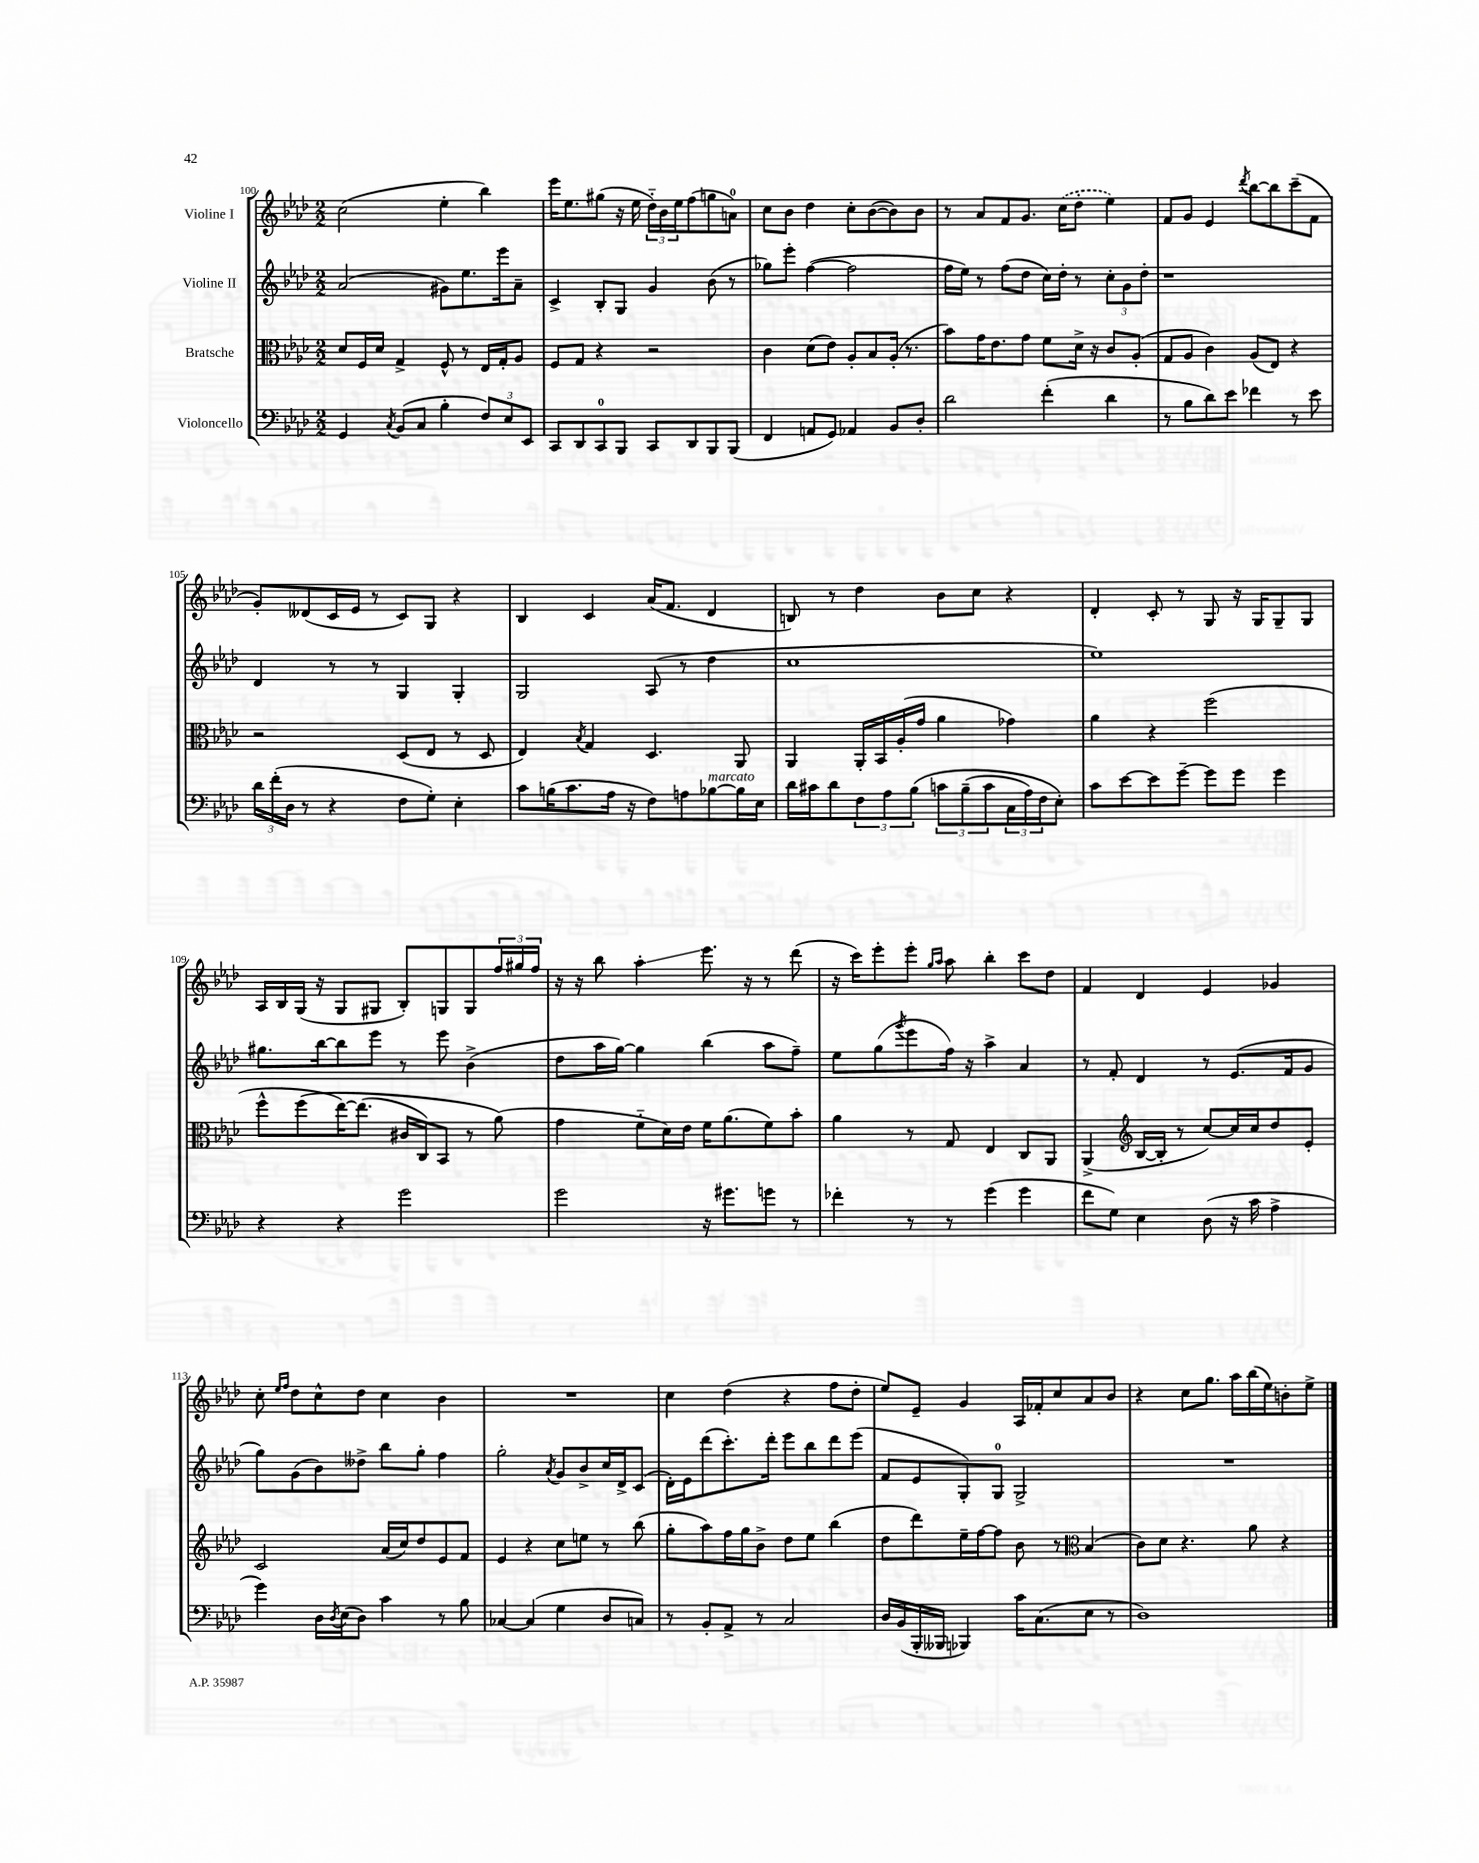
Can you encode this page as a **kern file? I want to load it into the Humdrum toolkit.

**kern	**kern	**kern	**kern
*staff4	*staff3	*staff2	*staff1
*clefF4	*clefC3	*clefG2	*clefG2
*k[b-e-a-d-]	*k[b-e-a-d-]	*k[b-e-a-d-]	*k[b-e-a-d-]
*M2/2	*M2/2	*M2/2	*M2/2
4GG/	8d-/L	(2a-/	(2cc\
.	16F/L	.	.
.	16d-/JJ	.	.
8qC/	.	.	.
(8BB-/L	4G^/	.	.
8C/J	.	.	.
4B-'\	8F^^/	8g#\L)	4ee-'\
.	8r	8.ee-\	.
12F/L)	16E-/LL	.	4bb-\)
.	16G'/J	16eee-\k	.
12E-/	.	.	.
.	8A-/J	8a-~\J	.
12EE-/J	.	.	.
=	=	=	=
8CC/L	8F/L	4c^/	16eee-\LK
.	.	.	8.ee-\
8DD-/	8G/J	.	.
8CC/	4r	8B-'/L	(8gg#\J
8BBB-/J	.	8G/J	16r
.	.	.	16ee-\
8CC/L	2r	4g/	24dd-'~\LL)
.	.	.	24b-\
.	.	.	24ee-\J
8DD-/	.	.	(8ff\
8BBB-/	.	(8b-\	8gg\
(8BBB-/J	.	8r	8a\J)
=	=	=	=
4FF/	4c\	8gg-\L)	8cc\L
.	.	8eee-'\J	8b-\J
8AA/L	(8d-\L	([4ff\	4dd-\
8GG/J)	8e-\J)	.	.
4AA-/	8A-'/L	2ff\]	8cc'\L
.	8B-/	.	([8b-\
8BB-/L	(16A-'/Jk	.	8b-\])
.	8.r	.	.
8D-'/J	.	.	8b-\J
=	=	=	=
2d-\	8b-\L)	16ff\LL	8r
.	.	16ee-\JJ)	.
.	16g\K	8r	8a-/L
.	8.e-\	.	.
.	.	(8ff\L	8f/
.	8g\J	8dd-\J	8.g/J
(4f'\	8f\L	16cc\LL)	.
.	.	16dd-'\JJ	(16cc\LK
.	16d-^\Jk	8r	8dd-'\J
.	16r	.	.
4d-\	8c/L	12cc'\L	4ee-\)
.	.	12g\	.
.	(8A-'/J	.	.
.	.	12dd-'\J	.
=	=	=	=
8r	8G/L	1r	8f/L
8B-\L	8A-/J	.	8g/J
8d-\)	4c\)	.	4e-/
8e-\J	.	.	.
.	.	.	8qddd-/
4f-\	(8A-/L	.	[8bb-\L
.	8E-/J)	.	8bb-\]
8r	4r	.	(8ccc~\
8e-\	.	.	8f\J
=	=	=	=
24d-\LL	2r	4d-/	8g'/L)
(24f'\	.	.	.
24D-\JJ	.	.	.
8r	.	.	(8d--/
4r	.	8r	16c/L
.	.	.	16e-/JJ
.	.	8r	8r
8F\L	(8D-/L	4G/	8c/L)
8G'\J)	8E-/J	.	8G/J
4E-'\	8r	4G'/	4r
.	8D-/	.	.
=	=	=	=
8c\L	4E-/)	2G/	4B-/
(16B\K	.	.	.
8.c\	.	.	.
.	8qB-/	.	.
.	4G/	.	4c/
16A-\Jk	.	.	.
16r	.	.	.
8F\L)	4.D-/	(8A-/	(16a-/LK
.	.	.	8.f/J
8A\	.	8r	.
[8B-\	.	4dd-\	4d-/
16B-\]L	8AA-/	.	.
16E-\JJ	.	.	.
=	=	=	=
16d-\LL	4AA-/	1cc	8B/)
16c#\J	.	.	.
8d-\	.	.	8r
12F\	16AA-'/LL	.	4dd-\
.	16BB-/	.	.
12A-\	.	.	.
.	(16A-'/	.	.
&(12B-\J	.	.	.
.	16g/JJ	.	.
12c\L	4a-\	.	8b-\L
(12B-~\	.	.	.
.	.	.	8cc\J
12c\	.	.	.
24C\L	4g-\)	.	4r
24A-\)	.	.	.
24F\J	.	.	.
8E-'\J&)	.	.	.
=	=	=	=
8c\L	4a-\	1ee-)	4d-'/
[8e-\	.	.	.
8e-\]	4r	.	8c'/
[8g~\J	.	.	8r
8g\]L	(2ff\	.	8G/
8g\J	.	.	16r
.	.	.	16G/LK
4g\	.	.	8G~/
.	.	.	8G/J
=	=	=	=
4r	8ff^^\L	8.gg#\L	16A-/LL
.	.	.	16B-/
.	&(8ff\	.	(16G/JJ
.	.	[16bb-\k	16r
4r	[16ee-\K)	8bb-\]	8G/L
.	(8.ee-\]J	.	.
.	.	8eee-\J	8G#/J
2g\	16c#/LL	8r	8B-'/L)
.	16C/J)	.	.
.	8BB-/J	8eee-\	8G/
.	8r	(4b-^\	8G/
.	(8a-\&)	.	24ff/L
.	.	.	24gg#/
.	.	.	24ff/JJ
=	=	=	=
2g\	4g\	8dd-\L	16r
.	.	.	16r
.	.	16aa-\L	8bb-\
.	.	[16gg\JJ)	.
.	8f'~\L	4gg\]	4aa-'\
.	16d-\L)	.	.
.	16e-\JJ	.	.
16r	16f\LK	(4bb-\	8.eee-\
8.g#\L	(8.a-\	.	.
.	.	.	16r
8g\J	8f\)	8aa-\L	8r
8r	8b-'\J	8ff~\J)	(8ddd-\
=	=	=	=
4f-'\	4a-\	8ee-\L	16r
.	.	.	16ccc\LK)
.	.	(8gg\	8eee-'\
.	.	8qggg/	.
8r	8r	8eee-\	8eee-'\J
.	.	.	16qqgg/LL
.	.	.	16qqaa-/JJ
8r	8G/	16ff\Jk)	8aa-\
.	.	16r	.
(4g\	4E-/	4aa-^\	4bb-'\
4g\	8C/L	4a-/	8ccc\L
.	8AA-/J	.	8dd-\J
=	=	=	=
8f\L	(4AA-^/	8r	4f/
8G\J)	.	8f'/	.
*	*clefG2	*	*
4E-\	[16B-/LL	4d-/	4d-/
.	16B-'/]JJ	.	.
.	8r	.	.
(8D-\	[8cc/L)	8r	4e-/
16r	16cc/]L	(8.e-/L	.
16c\	16cc/J	.	.
4A-^\	8dd-/	.	4g-/
.	.	16f/k	.
.	8e-'/J	8g/J	.
=	=	=	=
4g\)	2c/	8gg\L)	8cc'\
.	.	.	16qqee-/LL
.	.	.	16qqff/JJ
.	.	(8g\	8dd-\L
16D-\LL	.	8b-\)	8cc^^\
8qD-/	.	.	.
(16E-\J	.	.	.
8D-\J)	.	8dd--^\J	8dd-\J
4c\	(16a-/LL	8bb-\L	4cc\
.	16cc/J)	.	.
.	8dd-/	8gg'\J	.
8r	8e-/	4ff\	4b-\
8B-\	8f/J	.	.
=	=	=	=
[4C-/	4e-/	2gg'\	1r
(4C-/]	4r	.	.
.	.	8qa-/	.
4G\	8cc\L	8g/L	.
.	8ee\J	8b-^/	.
8D-/L	8r	16cc/L	.
.	.	16d-^/J	.
8C/J)	(8bb-\	(8c/J	.
=	=	=	=
8r	8gg'\L	16d-'\LL)	4cc\
.	.	16e-\J	.
8BB-'/L	8aa-\)	(8ddd-\	.
8AA-^/J	16ff\L	8.ccc'\)	(4dd-\
.	16gg\J	.	.
8r	8b-^\J	.	.
.	.	16ddd-'\Jk	.
2C/	8dd-\L	8eee-\L	4r
.	8ee-\J	8bb-\	.
.	(4bb-\	8ddd-\	8ff\L
.	.	(8eee-\J	8dd-'\J
=	=	=	=
16D-/LL	8dd-\L	8f/L	8ee-/L)
(16BB-/	.	.	.
16BBB-'/	8ddd-\)	8e-/	8e-~/J
16BBB--/JJ	.	.	.
4BBB-/)	16ee-~\L	8G'/)	4g/
.	[16ff\J	.	.
.	8ff\]J	8G/J	.
16c\LK	8b-\	2G^/	16A-/LL
(8.C\	.	.	16f-'/J
.	8r	.	8cc/
*	*clefC3	*	*
8E-\J	(4B-/	.	8a-/
8r	.	.	8b-/J
=	=	=	=
1D-)	8c\L)	1r	4r
.	8d-\J	.	.
.	4.r	.	8cc\L
.	.	.	8.gg\J
.	.	.	16aa-\LL
.	8a-\	.	(16bb-\
.	.	.	16ee-\J)
.	4r	.	8b'\
.	.	.	8ee-^\J
==	==	==	==
*-	*-	*-	*-
